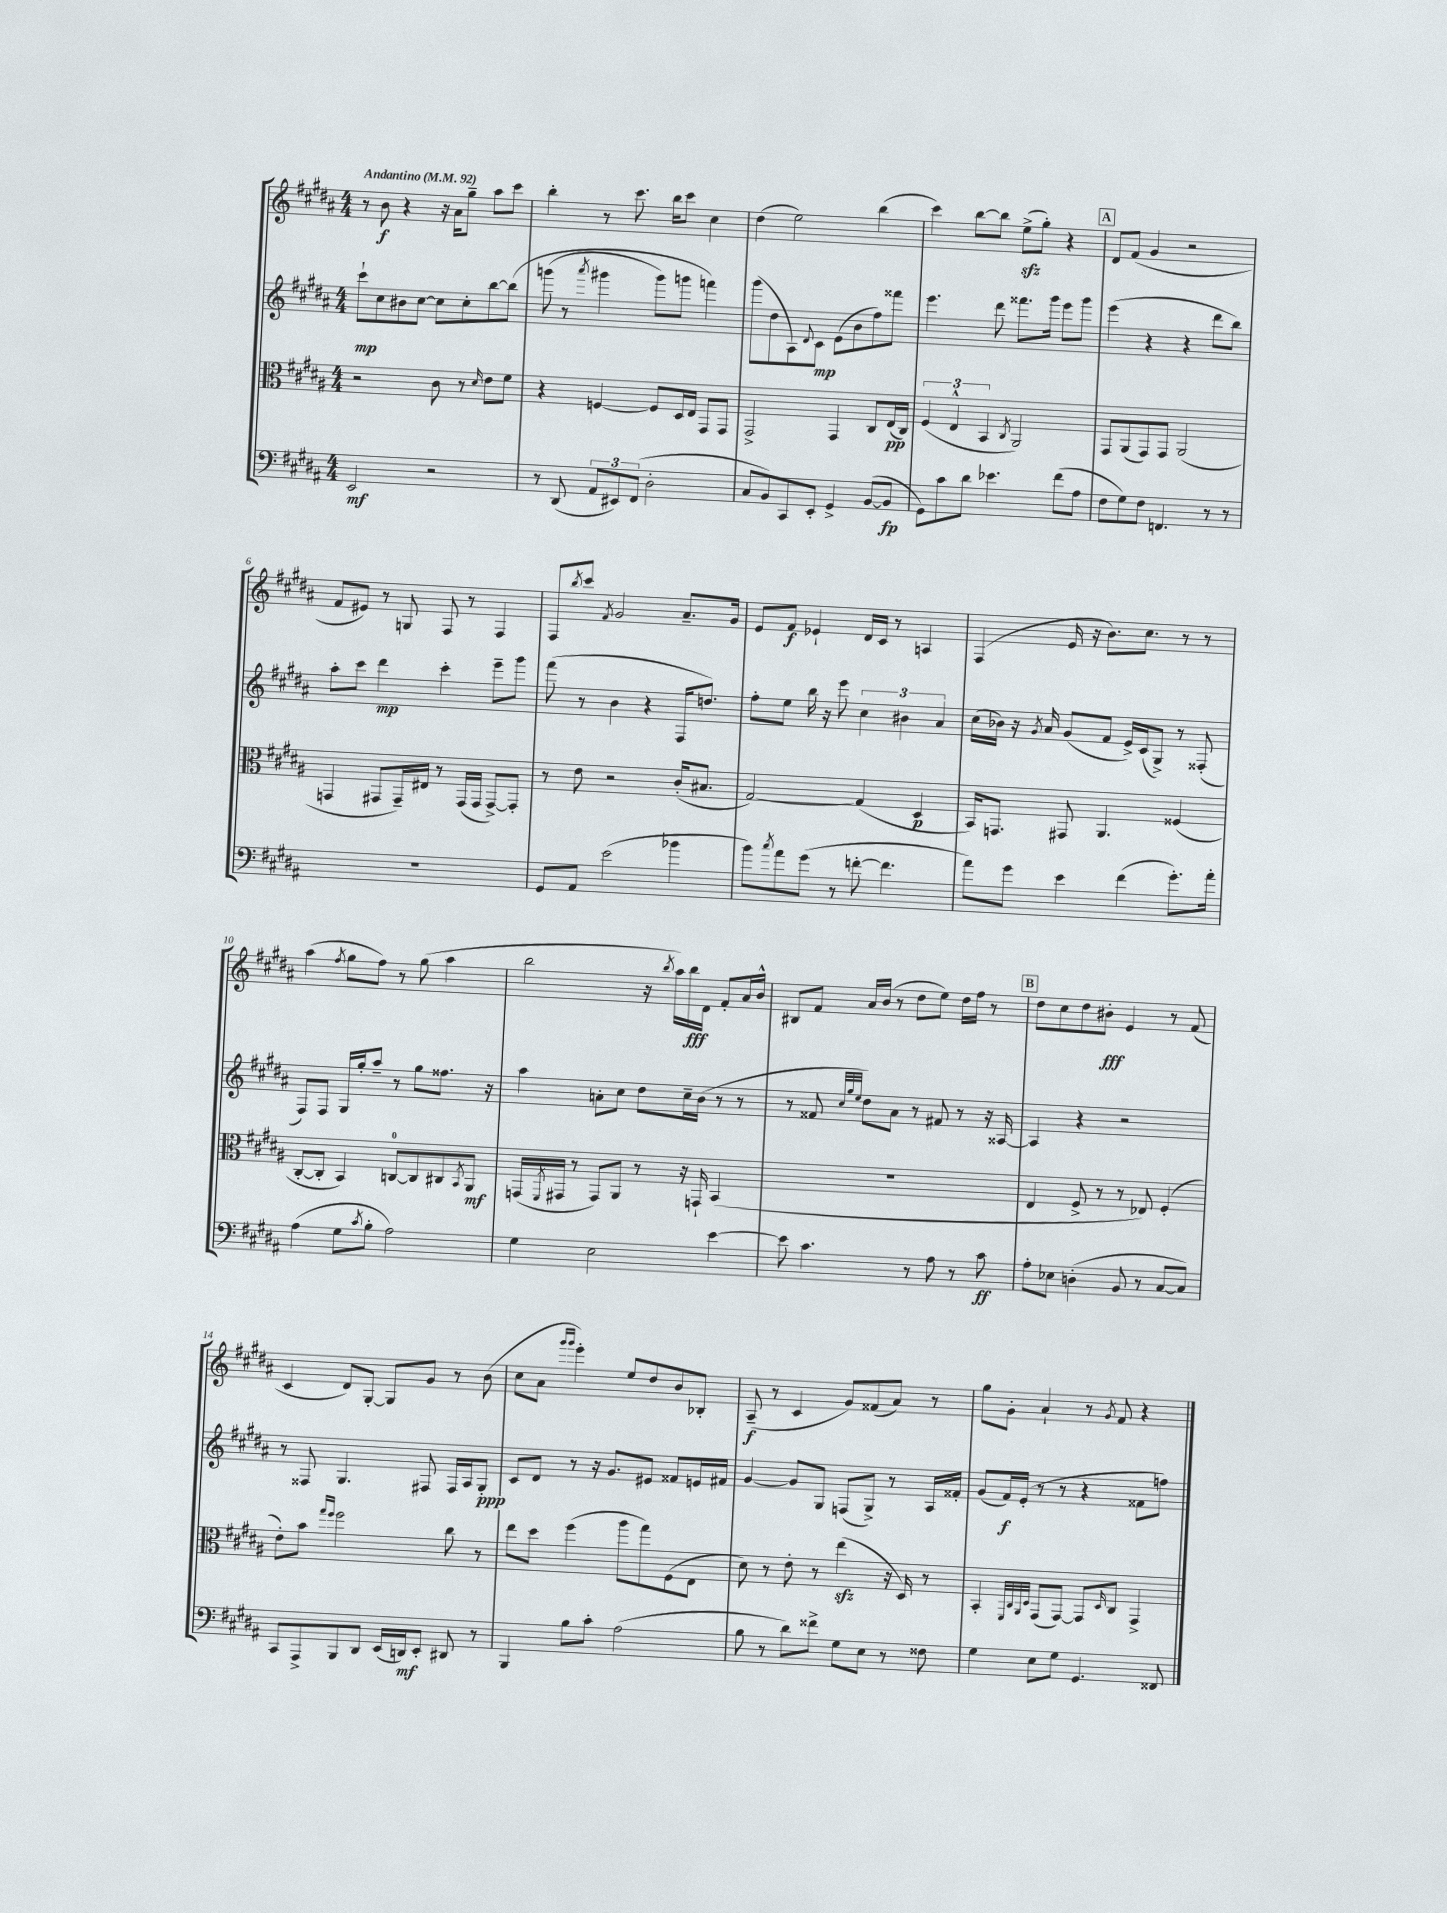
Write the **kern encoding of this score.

**kern	**dynam	**kern	**dynam	**kern	**dynam	**kern	**dynam
*part4	*part4	*part3	*part3	*part2	*part2	*part1	*part1
*staff4	*staff4	*staff3	*staff3	*staff2	*staff2	*staff1	*staff1
*clefF4	*	*clefC3	*	*clefG2	*	*clefG2	*
*k[f#c#g#d#a#]	*	*k[f#c#g#d#a#]	*	*k[f#c#g#d#a#]	*	*k[f#c#g#d#a#]	*
*M4/4	*	*M4/4	*	*M4/4	*	*M4/4	*
*MM92	*	*MM92	*	*MM92	*	*MM92	*
=1	=1	=1	=1	=1	=1	=1	=1
!	!	!	!	!	!	!LO:TX:a:B:t=Andantino	!
2EE/	mf	2r	.	8ccc#`\L	mp	8r	.
.	.	.	.	8cc#\	.	8b\	f
.	.	.	.	8b#X\	.	4r	.
.	.	.	.	[8cc#\J	.	.	.
2r	.	8c#\	.	8cc#\L]	.	16r	.
.	.	.	.	.	.	16a#\KL	.
.	.	8r	.	8cc#'\	.	8gg#~\J	.
.	.	16qqd#/	.	.	.	.	.
.	.	8e\L	.	[8bb\	.	8aa#\L	.
.	.	8f#\J	.	(8bb\J]	.	8ccc#\J	.
=2	=2	=2	=2	=2	=2	=2	=2
8r	.	4r	.	(8gggn\	.	4bb'\	.
(8DD#/	.	.	.	8r	.	.	.
.	.	.	.	8qaaa#/	.	.	.
12AA#/L	.	[4Fn/	.	4ggg#X\	.	8r	.
12EE#X/)	.	.	.	.	.	.	.
.	.	.	.	.	.	8.ccc#\	.
(12FF#/J	.	.	.	.	.	.	.
2D#'\	.	8F/L]	.	8ggg#\L)	.	.	.
.	.	.	.	.	.	16bb\KL	.
.	.	16D#/L	.	8gggn\J	.	8ccc#\J	.
.	.	16E/JJ	.	.	.	.	.
.	.	8GG#/L	.	4fffn\)	.	4cc#\	.
.	.	8GG#/J	.	.	.	.	.
=3	=3	=3	=3	=3	=3	=3	=3
8C#/L	.	2GG#^/	.	(8ggg#\L	.	(4dd#\	.
8BB/)	.	.	.	8dd#\	.	.	.
8CC#/	.	.	.	8A#\)	.	2ee\)	.
.	.	.	.	8qqd#/	.	.	.
8EE'/J	.	.	.	8c#\J	mp	.	.
4GG#^/	.	4GG#/	.	(8e\L	.	.	.
.	.	.	.	8b\	.	.	.
([8BB/L	.	8C#/L	.	8ff#\)	.	(4bb\	.
8BB/J]	fp	(16E/L	pp	8fff##X\J	.	.	.
.	.	16C#/JJ)	.	.	.	.	.
=4	=4	=4	=4	=4	=4	=4	=4
8GG#\L)	.	(6F#/	.	4.eee\	.	4ccc#\)	.
8c#\	.	.	.	.	.	.	.
.	.	6E^^/	.	.	.	.	.
8d#\J	.	.	.	.	.	[8bb\L	.
.	.	6BB/	.	.	.	.	.
4.e-X\	.	.	.	8ddd#\	.	8bb\J]	.
.	.	8qC#/	.	.	.	.	.
.	.	2AA#/)	.	8.fff##X\L	.	(8eezz^\L	.
.	.	.	.	.	.	8gg#'\J)	.
.	.	.	.	16ggg#\Jk	.	.	.
(8f#\L	.	.	.	8eee\L	.	4r	.
8A#\J	.	.	.	8ggg#\J	.	.	.
!!LO:REH:place=s1:t=A
=5	=5	=5	=5	=5	=5	=5	=5
8F#\L	.	8GG#/L	.	(4eee\	.	8d#/L	.
8G#\)	.	(8AA#/	.	.	.	(8f#/J	.
8F#\J	.	8GG#/)	.	4r	.	4g#/	.
4.FFn/	.	8GG#/J	.	.	.	.	.
.	.	(2AA#/	.	4r	.	2r	.
8r	.	.	.	8ddd#\L	.	.	.
8r	.	.	.	8bb\J)	.	.	.
!!LO:LB:g=z
=6	=6	=6	=6	=6	=6	=6	=6
1r	.	4GGn/	.	8aa#'\L	.	8f#/L	.
.	.	.	.	8ccc#\J	.	8e#X/J)	.
.	.	8GG#X/L	.	4ddd#\	mp	8r	.
.	.	16GG#~/L)	.	.	.	8Gn/	.
.	.	16E#X/JJ	.	.	.	.	.
.	.	8r	.	4ccc#'\	.	8F#/	.
.	.	(16GG#/LL	.	.	.	8r	.
.	.	16GG#/JJ	.	.	.	.	.
.	.	[8GG#^/L)	.	8eee~\L	.	4F#/	.
.	.	8GG#'/J]	.	8ggg#\J	.	.	.
=7	=7	=7	=7	=7	=7	=7	=7
8GG#/L	.	8r	.	(8fff#\	.	8F#/L	.
.	.	.	.	.	.	8qbb/	.
8AA#/J	.	8e\	.	8r	.	8ccc#/J	.
.	.	.	.	.	.	8qf#/	.
(2e\	.	2r	.	4b\	.	2g#/	.
.	.	.	.	4r	.	.	.
4b-X\	.	(16c#'/KL	.	16F#/KL	.	8.a#~/L	.
.	.	8.B#X/J	.	8.ddn/J)	.	.	.
.	.	.	.	.	.	16g#/Jk	.
=8	=8	=8	=8	=8	=8	=8	=8
8b\L)	.	[2G#/)	.	8ff#'\L	.	8e/L	.
8qcc#/	.	.	.	.	.	.	.
8a#\	.	.	.	8ee\J	.	8f#/J	f
(8g#\J	.	.	.	16bb\	.	4e-X`/	.
.	.	.	.	16r	.	.	.
8r	.	.	.	8eee\	.	.	.
[8fn'\	.	(4G#/]	.	6cc#\	.	16d#/LL	.
.	.	.	.	.	.	16c#/JJ	.
4.f\]	.	.	.	.	.	8r	.
.	.	.	.	6b#X\	.	.	.
.	.	4D#/	p	.	.	4An/	.
.	.	.	.	6a#/	.	.	.
=9	=9	=9	=9	=9	=9	=9	=9
8a#\L)	.	16BB/KL)	.	(16cc#\LL	.	(4F#/	.
.	.	8.GGn/J	.	16b-X\JJ)	.	.	.
8g#\J	.	.	.	16r	.	.	.
.	.	.	.	8qg#/	.	.	.
.	.	.	.	16a#/	.	.	.
4e\	.	8GG#X/	.	(8g#/L	.	16e/	.
.	.	.	.	.	.	16r	.
.	.	4.AA#/	.	8f#/J	.	8.b\L)	.
(4f#\	.	.	.	16e^/LL)	.	.	.
.	.	.	.	(16c#/J	.	8.cc#\J	.
.	.	.	.	8G#^/J)	.	.	.
8.g#'\L)	.	(4F##X/	.	8r	.	8r	.
.	.	.	.	(8F##X'/	.	8r	.
16a#'\Jk	.	.	.	.	.	.	.
!!LO:LB:g=z
=10	=10	=10	=10	=10	=10	=10	=10
(4A#\	.	[8C#'/L	.	8F#/L)	.	(4aa#\	.
.	.	8C#'/J]	.	8F#/J	.	.	.
.	.	.	.	.	.	8qff#/	.
8G#\L	.	4BB/)	.	16G#/LL	.	8gg#\L	.
.	.	.	.	16gg#'/J	.	.	.
8qc#/	.	.	.	.	.	.	.
8B'\J	.	.	.	8aa#~/J	.	8ff#\J)	.
2A#\)	.	[8Cn/L	.	8r	.	8r	.
.	.	8C/]	.	8gg#\L	.	(8gg#\	.
.	.	8C#X/	.	8.ff##X\J	.	4aa#\	.
.	.	8qBB/	.	.	.	.	.
.	.	8AA#/J	mf	.	.	.	.
.	.	.	.	16r	.	.	.
=11	=11	=11	=11	=11	=11	=11	=11
4G#\	.	(16GGn/LL	.	4aa#\	.	2bb\	.
.	.	8qFF#/	.	.	.	.	.
.	.	16GG#X/JJ	.	.	.	.	.
.	.	8r	.	.	.	.	.
2E\	.	8GG#/L)	.	8an'\L	.	.	.
.	.	8AA#/J	.	8cc#\J	.	.	.
.	.	8r	.	8dd#\L	.	16r	.
.	.	.	.	.	.	8qbb/	.
.	.	.	.	.	.	16aa#\LL)	.
.	.	16r	.	16cc#~\L	.	16bb\	fff
.	.	16GGn`/	.	(16b\JJ	.	16d#\JJ	.
[4e\	.	(4BB/	.	8r	.	8f#'/L	.
.	.	.	.	8r	.	16a#/L	.
.	.	.	.	.	.	16b^^/JJ	.
=12	=12	=12	=12	=12	=12	=12	=12
8e\]	.	1r	.	8r	.	8B#X/L	.
4.c#\	.	.	.	8f##X/	.	8f#/J	.
.	.	.	.	32qqcc#/LLL	.	.	.
.	.	.	.	32qqgg#/	.	.	.
.	.	.	.	32qqee/JJJ	.	.	.
.	.	.	.	8dd#\L)	.	16a#/LL	.
.	.	.	.	.	.	(16b/JJ	.
.	.	.	.	8a#\J	.	8r	.
8r	.	.	.	8r	.	8dd#\L	.
8A#\	.	.	.	8f#X/	.	8ee\J)	.
8r	.	.	.	8r	.	16dd#\LL	.
.	.	.	.	.	.	16ff#\JJ	.
8c#\	ff	.	.	16r	.	8r	.
.	.	.	.	[16A##X/	.	.	.
!!LO:REH:place=s1:t=B
=13	=13	=13	=13	=13	=13	=13	=13
8A#'\L	.	4E/	.	4A##/]	.	8dd#\L	.
8E-X\J	.	.	.	.	.	8cc#\	.
(4Dn'\	.	8F#^/	.	4r	.	8dd#\	.
.	.	8r	.	.	.	8b#X'\J	fff
8BB/	.	8r	.	2r	.	4e/	.
8r	.	8E-X/)	.	.	.	.	.
[8C#/L	.	(4F#'/	.	.	.	8r	.
8C#/J])	.	.	.	.	.	(8f#/	.
!!LO:LB:g=z
=14	=14	=14	=14	=14	=14	=14	=14
8CC#/L	.	8e'\L)	.	8r	.	4c#/	.
8AAA#^/	.	8b\J	.	8F##X/	.	.	.
.	.	16qqgg#/LL	.	.	.	.	.
.	.	16qqff#/JJ	.	.	.	.	.
8BBB/	.	2ff#\	.	4.G#/	.	8d#/L)	.
8DD#/J	.	.	.	.	.	[8G#'/J	.
(16EE/LL	.	.	.	.	.	8G#/L]	.
16DDn/J)	mf	.	.	.	.	.	.
8EE'/J	.	.	.	8F#X/	.	8g#/J	.
8DD#X/	.	8cc#\	.	16F#/LL	.	8r	.
.	.	.	.	16A#/J	.	.	.
8r	.	8r	.	8G#'/J	ppp	(8b\	.
=15	=15	=15	=15	=15	=15	=15	=15
4BBB/	.	8ee\L	.	8c#/L	.	8cc#\L	.
.	.	8dd#\J	.	8d#/J	.	8a#\J	.
.	.	.	.	.	.	16qqggg#/LL	.
.	.	.	.	.	.	16qqggg#/JJ	.
8B\L	.	(4ff#\	.	8r	.	4eee'\)	.
8c#'\J	.	.	.	16r	.	.	.
.	.	.	.	8.g#/L	.	.	.
(2A#\	.	8aa#\L	.	.	.	8ee/L	.
.	.	8gg#\)	.	8e#X/J	.	8dd#/	.
.	.	(8F#\	.	8f##X/L	.	8b/	.
.	.	8E\J	.	16en/L	.	8B-X'/J	.
.	.	.	.	16f#X/JJ	.	.	.
=16	=16	=16	=16	=16	=16	=16	=16
8B\	.	8d#\)	.	[4g#/	.	(8A#~/	f
8r	.	8r	.	.	.	8r	.
8d#\L)	.	8e'\	.	8g#/L]	.	4c#/	.
8f##X^\J	.	8r	.	8G#/J	.	.	.
8G#\L	.	(4eezz\	.	(8Fn/L	.	8g#/L)	.
8E\J	.	.	.	8G#^/J)	.	(8f##X/	.
8r	.	16r	.	8r	.	8a#/J)	.
.	.	16D#/)	.	.	.	.	.
8F##X\	.	8r	.	16A#/LL	.	8r	.
.	.	.	.	16f##X'/JJ	.	.	.
=17	=17	=17	=17	=17	=17	=17	=17
4G#\	.	4BB'/	.	(8g#/L	.	8gg#\L	.
.	.	.	.	16f#/L)	f	8g#'\J	.
.	.	.	.	(16e'/JJ	.	.	.
.	.	32qqFF#/LLL	.	.	.	.	.
.	.	32qqC#/	.	.	.	.	.
.	.	32qqAA#/	.	.	.	.	.
.	.	32qqD#/JJJ	.	.	.	.	.
8E\L	.	(8GG#/L	.	8r	.	4a#`/	.
8G#\J	.	[8GG#/J)	.	8r	.	.	.
4.GG#/	.	8GG#/L]	.	4r	.	8r	.
.	.	16qqD#/	.	.	.	8qg#/	.
.	.	8C#/J	.	.	.	8f#/	.
.	.	4GG#^/	.	8f##X\L	.	4r	.
8FF##X/	.	.	.	8ffn\J)	.	.	.
==	==	==	==	==	==	==	==
*-	*-	*-	*-	*-	*-	*-	*-
